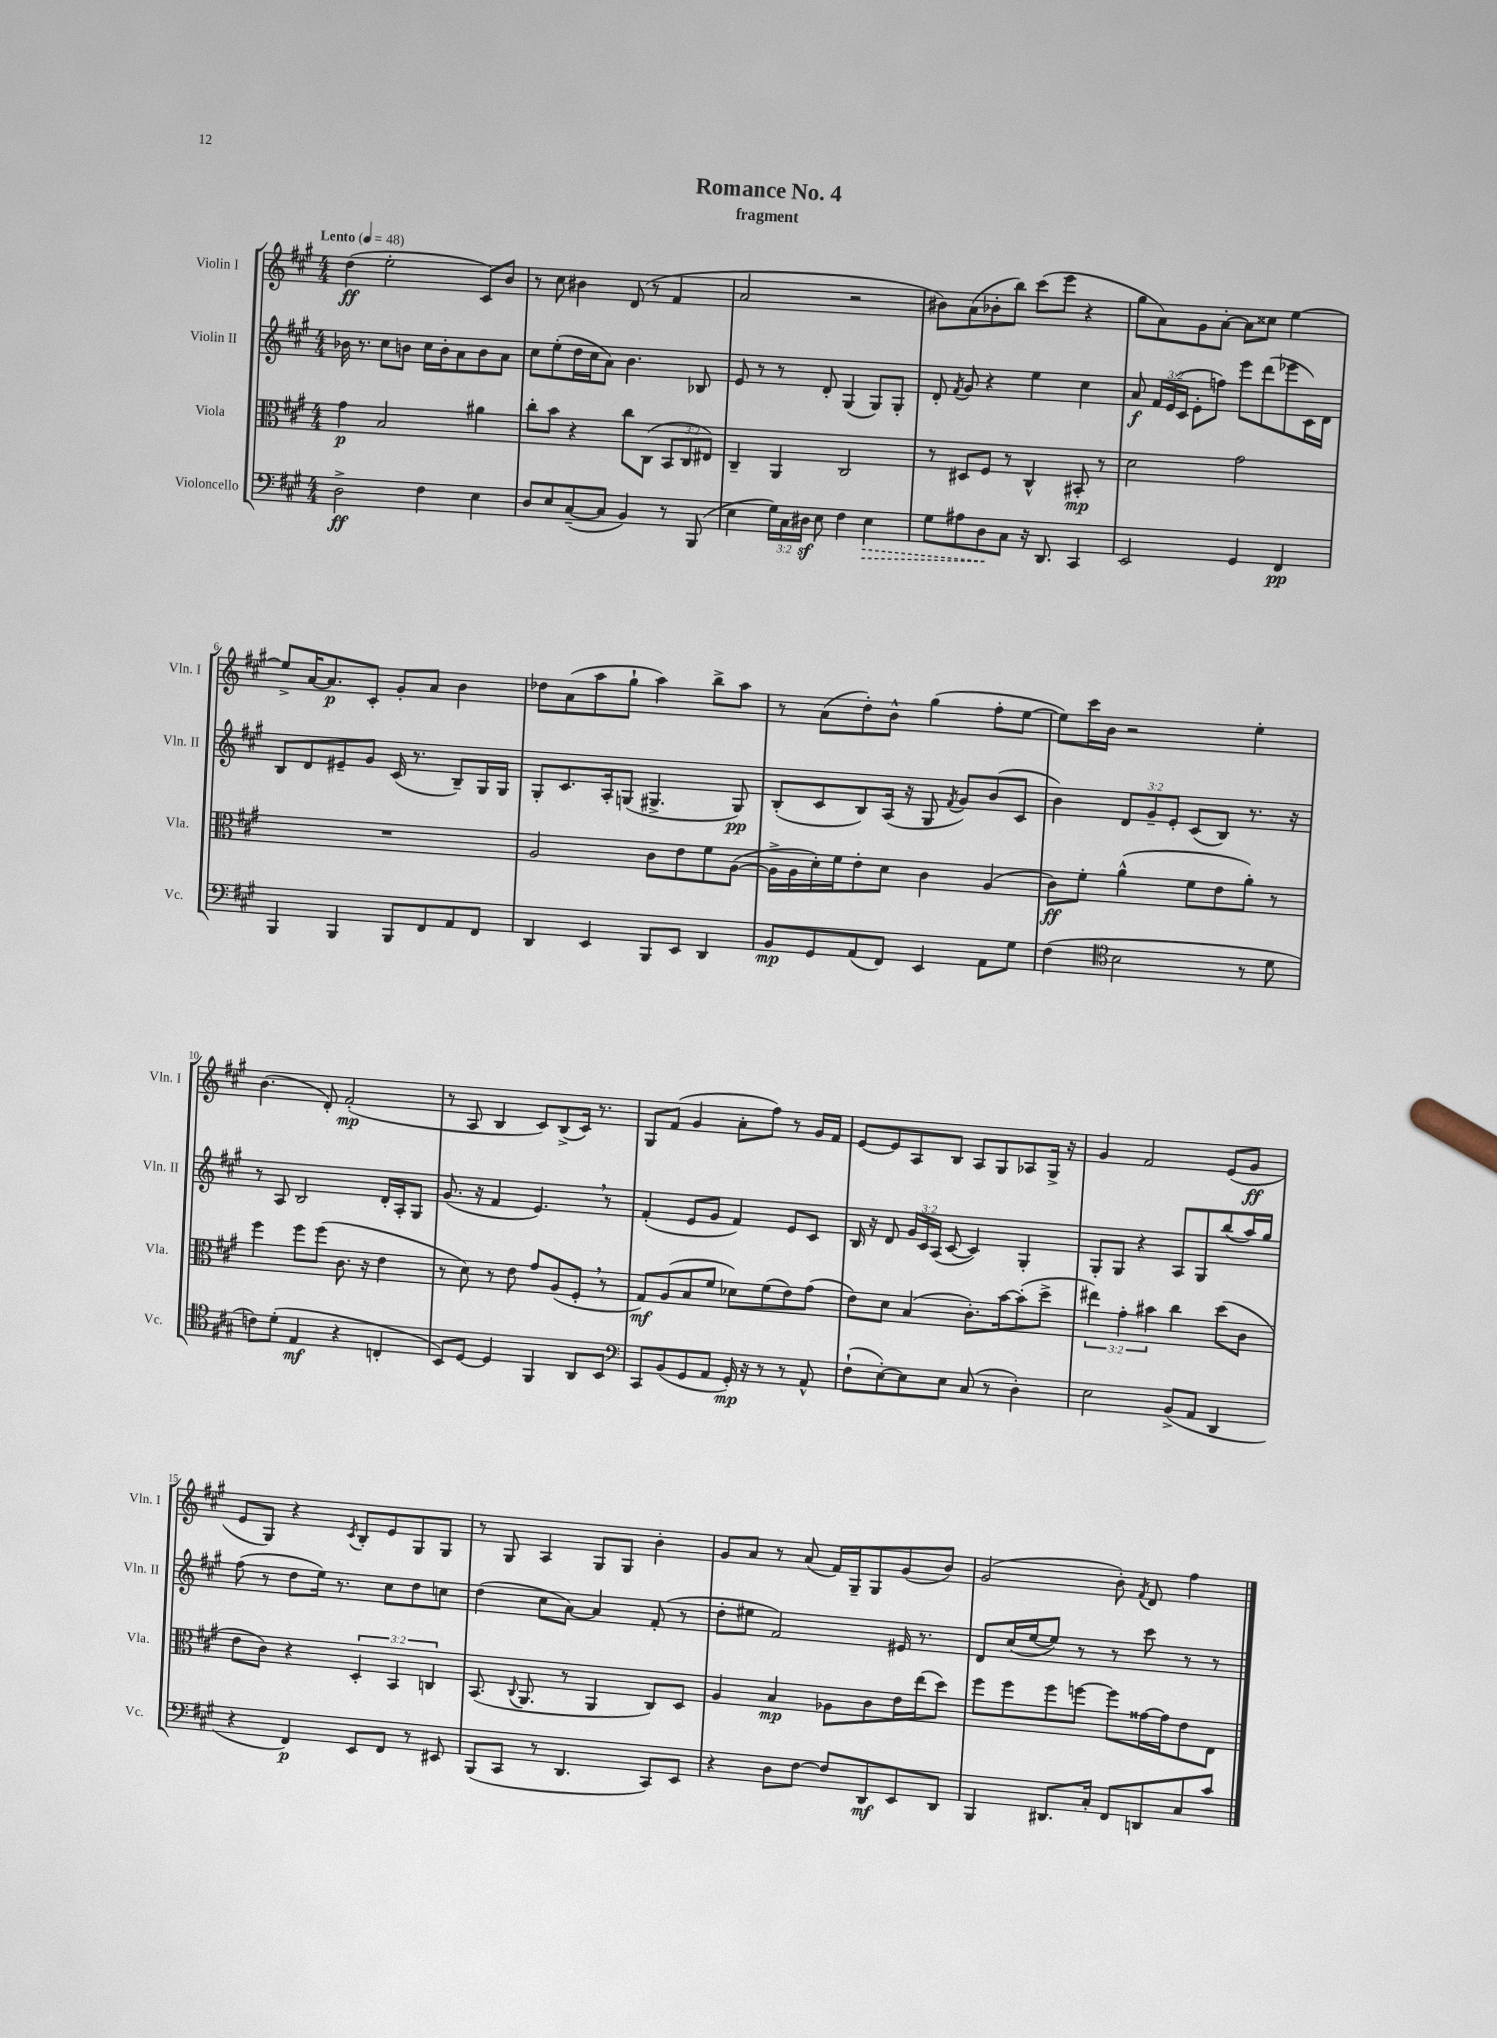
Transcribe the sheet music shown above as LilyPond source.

\header { title = "Romance No. 4" subtitle = "fragment" }
<<
\new StaffGroup <<
\new Staff = "s0" \with { instrumentName = "Violin I" shortInstrumentName = "Vln. I" } {
    \clef treble \key a \major \numericTimeSignature \time 4/4 \tempo "Lento" 4 = 48
    \autoBeamOff d''4\ff( e''2-. cis'8[) b'8] |
    r8 cis''8 bis'4 d'8( r8 fis'4 |
    a'2 r2 |
    bis'8[) a'8( bes'8-. b''8]) cis'''8[( e'''8] r4 |
    gis''8[ a'8) gis'8 a'8]~-. a'8[ cisis''8] e''4~ |
    e''8[-> a'16~ a'8.\p cis'8]-. gis'8[-. a'8] b'4 |
    des''8[ a'8( a''8 gis''8]-! a''4) b''8[-> a''8] |
    r8 a'8[( d''8-.) b'8]-^ gis''4( fis''8[-. e''8]~ |
    e''8[) cis'''16 b'16] r2 e''4-. |
    b'4.( d'8-.) fis'2-.\mp( |
    r8 a8 b4 cis'8[) b8->( cis'16]) r8. |
    gis8[ fis'8]( gis'4 a'8[-. fis''8]) r8 gis'16[ fis'16] |
    e'8[~ e'8 a8 b8] a8[ gis8 aes8 gis16]-> r16 |
    gis'4 fis'2 e'8[( gis'8]\ff |
    e'8[ gis8]) r4 \acciaccatura { cis'8 } b8[-. e'8 gis8 gis8] |
    r8 gis8 a4 gis8[ gis8] b'4-. |
    gis'8[ a'8] r8 a'8( fis'16[) gis16-- gis8 gis'8( b'8]) |
    gis'2( b'8-.) \acciaccatura { fis'8 } d'8 fis''4 \bar "|." |
}
\new Staff = "s1" \with { instrumentName = "Violin II" shortInstrumentName = "Vln. II" } {
    \clef treble \key a \major \numericTimeSignature \time 4/4 \override Staff.TupletNumber.text = #tuplet-number::calc-fraction-text
    \autoBeamOff bes'16 r8. cis''8[ b'8] cis''16[ b'16-. a'8 b'8 a'8] |
    cis''8[ e''8-.( d''16 cis''16 a'8]) b'4. bes8 |
    e'8 r8 r8 d'8-. gis4( gis8[) gis8]-. |
    d'8-. \acciaccatura { fis'8 } gis'8 r4 e''4 cis''4 |
    a'8\f \tuplet 3/2 { fis'16[ e'16( cis'16] } e'8[-. f''8]) e'''8[ d'''8( ees'''8 cis'16) d'16] |
    b8[ d'8 eis'8-- gis'8] cis'16( r8. b8[--) gis16 gis16] |
    gis8[-. cis'8. a16-. g8]( gis4.-> gis8\pp) |
    b8[-.( cis'8 b8) a16]( r16 gis8 \acciaccatura { fis'8 } gis'8[) b'8( cis'8] |
    b'4) \tuplet 3/2 { d'8[ gis'8-- e'8]-. } cis'8[( b8]) r8. r16 |
    r8 a8 b2 d'16[-. a16-. gis8] |
    gis'8.( r16 fis'4 e'4.) \breathe r8 |
    fis'4-.( e'8[ gis'8] fis'4) e'8[ cis'8] |
    b16 r16 d'8 \tuplet 3/2 { gis'16[ cis'16 a16]( } cis'8~ cis'4) gis4-. |
    gis8[-. gis8] r4 a8[ gis8 b''8( a''16) gis''16] |
    fis''8( r8 d''8[ e''16]) r8. cis''8[ d''8 c''8] |
    d''4( cis''8[ a'8]~) a'4 fis'8-.( r8 |
    d''8[-. eis''8] fis'2) eis'16 r8. |
    d'8[ cis''16( e''16~ e''8]) r8 r8 cis'''8 r8 r8 \bar "|." |
}
\new Staff = "s2" \with { instrumentName = "Viola" shortInstrumentName = "Vla." } {
    \clef alto \key a \major \numericTimeSignature \time 4/4 \override Staff.TupletNumber.text = #tuplet-number::calc-fraction-text
    \autoBeamOff gis'4\p b2 ais'4 |
    cis''8[-. b'8] r4 cis''8[ cis8]( \tuplet 3/2 { b,8[ cis8 eis8]) } |
    cis4-- a,4 cis2 |
    r8 dis8[ fis8] r8 cis4-^ bis,8-.\mp r8 |
    d'2 gis'2 |
    R1 |
    a2 cis'8[ e'8 fis'8 a8]~( |
    a16[-> a16 d'16-.) fis'16 e'8-. d'8] cis'4 a4( |
    cis'8[\ff) fis'8]-. a'4-^( fis'8[ e'8 a'8]-.) r8 |
    fis''4 fis''8[ fis''8]( cis'8. r16 e'4 |
    r8 d'8) r8 e'8 gis'8[ a8( fis8]-. \breathe r8 |
    gis8[\mf) a8( b8 fis'8] des'8[) fis'8( e'8) gis'8]( |
    e'8[) d'8] b4( cis'8.[-.) b'16~ b'8-.( d''8]-> |
    \tuplet 3/2 { eis''4) gis'4-. bis'4 } cis''4 d''8[( cis'8] |
    e'8[ cis'8]) r4 \tuplet 3/2 { d4-. b,4 c4 } |
    b,8.( \appoggiatura { cis8 } a,8. r8 a,4 cis8[) d8] |
    a4 b4\mp aes8[ cis'8 e'16 e''16( d''8]) |
    fis''8[ fis''8 fis''8 f''8]~ f''8[ gisis'16~ gisis'16 e'8 e8] \bar "|." |
}
\new Staff = "s3" \with { instrumentName = "Violoncello" shortInstrumentName = "Vc." } {
    \clef bass \key a \major \numericTimeSignature \time 4/4 \override Staff.TupletNumber.text = #tuplet-number::calc-fraction-text
    \autoBeamOff d2->\ff fis4 e4 |
    d8[ e8 cis8~--( cis8] b,4) r8 b,,8( |
    e4 \tuplet 3/2 { gis16[) cis16 dis16]\sf } e8 fis4 \once \override Hairpin.style = #'dashed-line e4\> |
    gis8[ ais8 d8\! cis8] r16 d,8. cis,4 |
    e,2 gis,4 fis,4\pp |
    b,,4 b,,4 b,,8[ fis,8 a,8 fis,8] |
    d,4 e,4 b,,8[ e,8] d,4 |
    b,8[\mp gis,8 a,8( fis,8]) e,4 a,8[ gis8] |
    fis4( \clef tenor b2 r8 d'8 |
    c'8[) d'8]-.( e4\mf r4 c4-. |
    b,8[) d8]~ d4 fis,4 a,8[ b,8] |
    \clef bass cis,8[ b,8( gis,8 a,8] gis,16-.\mp) r16 r8 r8 a,8-^ |
    fis8[-!( e8~-.) e8 e8] cis8( r8 d4-.) |
    e2 b,8[->( a,8] d,4 |
    r4 fis,4\p) e,8[ fis,8] r8 eis,8 |
    b,,8[( cis,8] r8 d,4. cis,8[) e,8] |
    r4 d8[ fis8]~ fis8[ d,8\mf e,8 d,8] |
    b,,4 dis,8.[ cis16]-. fis,8[ d,8 cis8 cis'8] \bar "|." |
}
>>
>>
